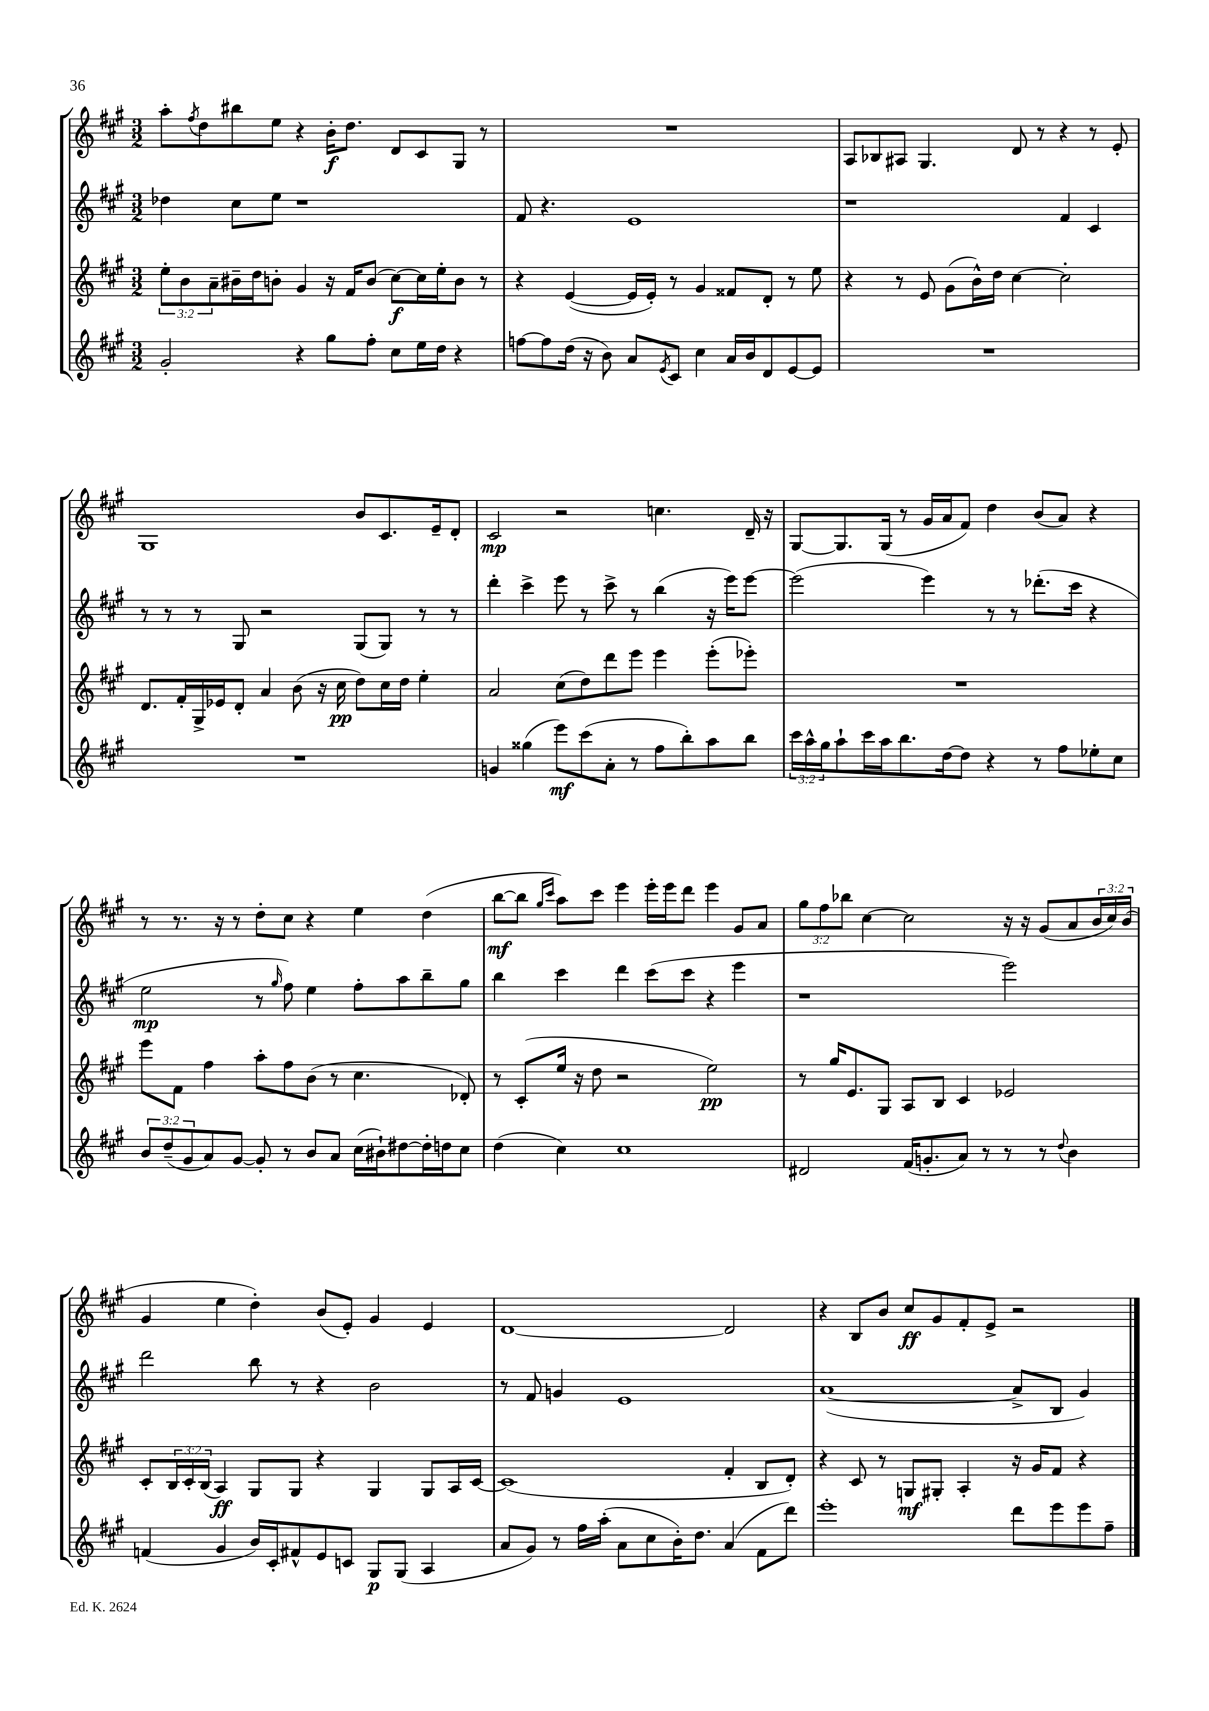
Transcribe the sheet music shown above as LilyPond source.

<<
\new StaffGroup <<
\new Staff = "s0" {
    \clef treble \key a \major \numericTimeSignature \time 3/2 \override Staff.TupletNumber.text = #tuplet-number::calc-fraction-text
    a''8-. \acciaccatura { fis''8 } d''8 bis''8 e''8 r4 b'16-.\f d''8. d'8 cis'8 gis8 r8 |
    R1. |
    a8 bes8 ais8 gis4. d'8 r8 r4 r8 e'8-. |
    gis1 b'8 cis'8. e'16-- d'8-. |
    cis'2\mp r2 c''4. d'16-- r16 |
    gis8~ gis8. gis16( r8 gis'16 a'16 fis'8) d''4 b'8( a'8) r4 |
    r8 r8. r16 r8 d''8-. cis''8 r4 e''4 d''4( |
    b''8~\mf b''8 \grace { gis''16 cis'''16 } a''8) cis'''8 e'''4 e'''16-. e'''16 d'''8 e'''4 gis'8 a'8 |
    \tuplet 3/2 { gis''8 fis''8 bes''8 } cis''4~ cis''2 r16 r16 gis'8( a'8 \tuplet 3/2 { b'16 cis''16) b'16( } |
    gis'4 e''4 d''4-.) b'8( e'8-.) gis'4 e'4 |
    d'1~ d'2 |
    r4 b8 b'8 cis''8\ff gis'8 fis'8-. e'8-> r2 \bar "|." |
}
\new Staff = "s1" {
    \clef treble \key a \major \numericTimeSignature \time 3/2
    des''4 cis''8 e''8 r1 |
    fis'8 r4. e'1 |
    r1 fis'4 cis'4 |
    r8 r8 r8 gis8 r2 gis8( gis8) r8 r8 |
    d'''4-. cis'''4-> e'''8 r8 cis'''8-> r8 b''4( r16 e'''16) e'''8~ |
    e'''2( e'''4) r8 r8 des'''8.-.( cis'''16 r4 |
    e''2\mp r8 \grace { gis''16 } fis''8) e''4 fis''8-. a''8 b''8-- gis''8 |
    b''4 cis'''4 d'''4 cis'''8( cis'''8 r4 e'''4 |
    r1 e'''2) |
    d'''2 b''8 r8 r4 b'2 |
    r8 fis'8 g'4 e'1 |
    a'1~( a'8-> b8 gis'4) \bar "|." |
}
\new Staff = "s2" {
    \clef treble \key a \major \numericTimeSignature \time 3/2 \override Staff.TupletNumber.text = #tuplet-number::calc-fraction-text
    \tuplet 3/2 { e''8-. b'8 a'8-- } bis'16-- d''16 b'8-. gis'4 r16 fis'16 b'8( cis''8~\f) cis''16 e''16-. b'8 r8 |
    r4 e'4~( e'16 e'16-.) r8 gis'4 fisis'8 d'8-. r8 e''8 |
    r4 r8 e'8 gis'8( b'16-^) d''16 cis''4~ cis''2-. |
    d'8. fis'16-. gis16-> ees'16 d'8-. a'4 b'8( r16 cis''16\pp d''8) cis''16 d''16 e''4-. |
    a'2 cis''8( d''8) d'''8 e'''8 e'''4 e'''8-.( ees'''8-.) |
    R1. |
    e'''8 fis'8 fis''4 a''8-. fis''8 b'8( r8 cis''4. des'8-.) |
    r8 cis'8-.( e''16 r16 d''8 r2 e''2\pp) |
    r8 gis''16 e'8. gis8 a8 b8 cis'4 ees'2 |
    cis'8-. \tuplet 3/2 { b16 cis'16-. b16( } a4\ff) gis8 gis8 r4 gis4 gis8 a16 cis'16~ |
    cis'1( fis'4-. b8 d'8-.) |
    r4 cis'8 r8 g8\mf gis8-. a4-. r16 gis'16 fis'8 r4 \bar "|." |
}
\new Staff = "s3" {
    \clef treble \key a \major \numericTimeSignature \time 3/2 \override Staff.TupletNumber.text = #tuplet-number::calc-fraction-text
    gis'2-. r4 gis''8 fis''8-. cis''8 e''16 d''16 r4 |
    f''8~ f''8 d''16( r16 b'8) a'8 \acciaccatura { e'8 } cis'8 cis''4 a'16 b'16 d'8 e'8~ e'8 |
    R1. |
    R1. |
    g'4 gisis''4( e'''8\mf) cis'''8( a'8-. r8 fis''8 b''8-.) a''8 b''8 |
    \tuplet 3/2 { cis'''16 a''16-^ gis''16 } a''8-! cis'''16 a''16 b''8. d''16~ d''8 r4 r8 fis''8 ees''8-. cis''8 |
    \tuplet 3/2 { b'8 d''8--( gis'8 } a'8) gis'8~ gis'8-. r8 b'8 a'8 cis''16( bis'16-!) dis''8~ dis''16-. d''16 cis''8 |
    d''4( cis''4) cis''1 |
    dis'2 fis'16( g'8.-. a'8) r8 r8 r8 \appoggiatura { d''8 } b'4 |
    f'4( gis'4 b'16) cis'16-. fis'8-^ e'8 c'8 gis8\p gis8( a4 |
    a'8 gis'8) r8 fis''16 a''16-.( a'8 cis''8 b'16-.) d''8. a'4( fis'8 d'''8) |
    e'''1-. d'''8 e'''8 e'''8 fis''8-- \bar "|." |
}
>>
>>
\layout { \context { \Score \remove "Bar_number_engraver" } }
